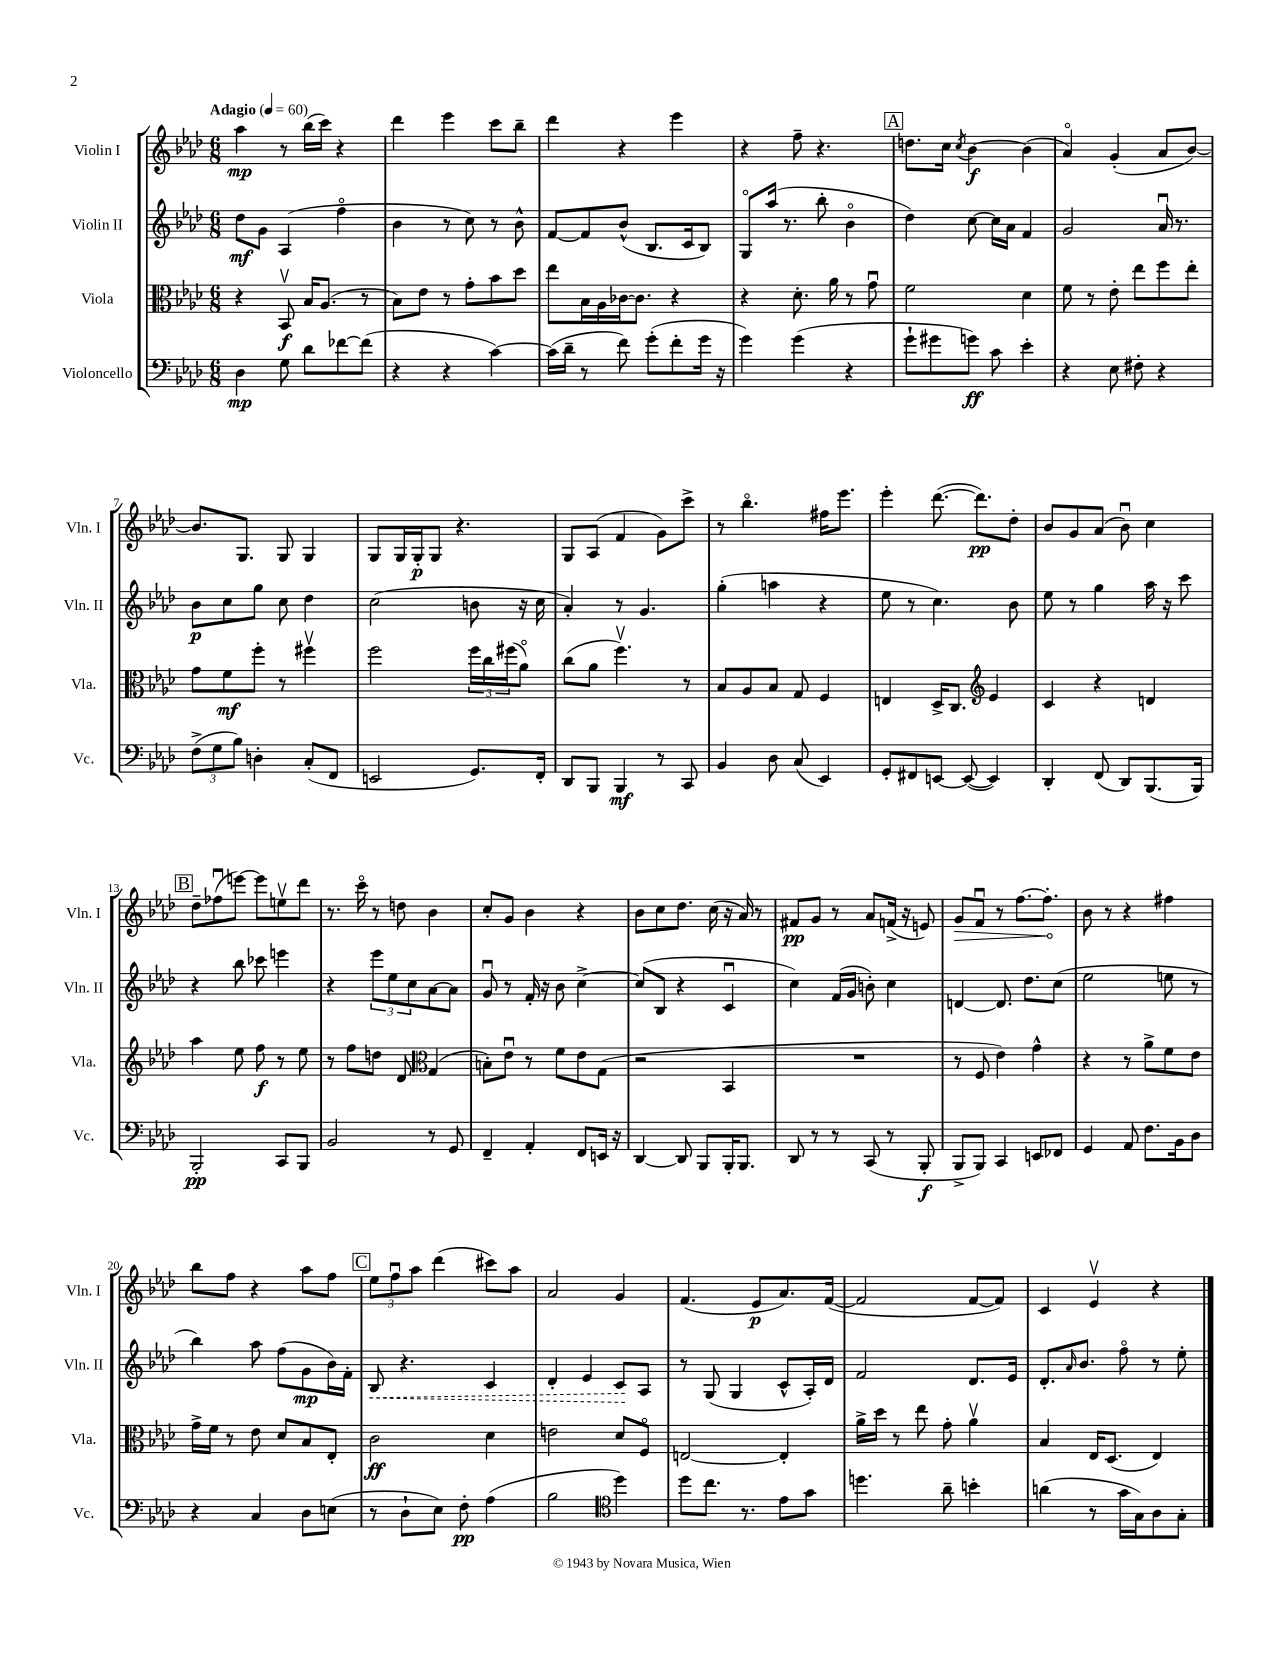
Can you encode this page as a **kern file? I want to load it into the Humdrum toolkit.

**kern	**kern	**kern	**kern
*staff4	*staff3	*staff2	*staff1
*clefF4	*clefC3	*clefG2	*clefG2
*k[b-e-a-d-]	*k[b-e-a-d-]	*k[b-e-a-d-]	*k[b-e-a-d-]
*M6/8	*M6/8	*M6/8	*M6/8
*MM60	*MM60	*MM60	*MM60
4D-	4r	8dd-	4aa-
.	.	8g	.
8G	8BB-v	(4A-	8r
8d-	16B-	.	(16bb-
.	(8.A-	.	16ccc)
[8f-	.	4ffo	4r
(8f-]	8r	.	.
=	=	=	=
4r	8B-)	4b-	4ddd-
.	8e-	.	.
4r	8r	8r	4eee-
.	8g'	8cc)	.
[4c)	8b-	8r	8ccc
.	8dd-	8b-^^	8bb-~
=	=	=	=
(16c]	8ee-	[8f	4ddd-
16d-~	.	.	.
8r	16B-	8f]	.
.	16A-	.	.
8f)	[16c-	(8b-^^	4r
.	8.c-]	.	.
(8g'	.	8.B-	.
8f'	4r	.	4eee-
.	.	16c	.
16g	.	8B-)	.
16r	.	.	.
=	=	=	=
4g)	4r	8Go	4r
.	.	(16aa-	.
.	.	8.r	.
(4g	8.d-'	.	8ff~
.	.	8bb-'	4.r
.	16a-	.	.
4r	8r	4b-o	.
.	8gu	.	.
=	=	=	=
8g`	2f	4dd-)	8.dd
8g#	.	.	.
.	.	.	16cc
.	.	.	8qcc
8g)	.	[8cc	[4b-
8c	.	16cc]	.
.	.	16a-	.
4e-'	4d-	4f	(4b-]
=	=	=	=
4r	8f	2g	4a-o)
.	8r	.	.
8E-	8e-'	.	(4g'
8F#'	8ee-	.	.
4r	8ff	16a-u	8a-
.	.	8.r	.
.	8ee-'	.	[8b-)
=	=	=	=
(12F^	8g	8b-	8.b-]
12G	.	.	.
.	8f	8cc	.
12B-)	.	.	.
.	.	.	8.G
4D'	8ff'	8gg	.
.	8r	8cc	8G
(8C'	4ff#v	4dd-	4G
8FF	.	.	.
=	=	=	=
2EE	2ff	(2cc	8G
.	.	.	16G
.	.	.	16G'
.	.	.	8G
.	.	.	4.r
8.GG)	24ff	8b	.
.	24cc	.	.
.	(24ff#	.	.
.	8a-o)	16r	.
16FF'	.	16cc	.
=	=	=	=
8DD-	(8cc	4a-')	8G
8BBB-	8a-	.	(8A-
4BBB-	4.ffv)	8r	4f
.	.	4.g	.
8r	.	.	8g)
8CC	8r	.	8ccc^
=	=	=	=
4BB-	8B-	(4gg'	8r
.	8A-	.	4.bb-o
8D-	8B-	4aa	.
(8C	8G	.	.
4EE-)	4F	4r	16ff#
.	.	.	8.eee-
=	=	=	=
8GG'	4E	8ee-	4eee-'
8FF#	.	8r	.
[8EE	16D-^	4.cc)	([8.ddd-
.	8.C	.	.
(8EE_	.	.	.
.	.	.	8.ddd-])
*	*clefG2	*	*
4EE])	4e-	.	.
.	.	8b-	8dd-'
=	=	=	=
4DD-'	4c	8ee-	8b-
.	.	8r	8g
(8FF	4r	4gg	(8a-
8DD-)	.	.	8b-u)
(8.BBB-	4d	16aa-	4cc
.	.	16r	.
.	.	8ccc	.
16BBB-)	.	.	.
=	=	=	=
2BBB-'	4aa-	4r	8dd-~
.	.	.	(8ff-u
.	8ee-	8bb-	[8eee)
.	8ff	8ccc-	8eee]
8CC	8r	4eee	8eev
8BBB-	8ee-	.	8ddd-
=	=	=	=
2BB-	8r	4r	8.r
.	8ff	.	.
.	.	.	16ccco
.	8dd	12eee-	8r
.	.	12ee-	.
.	8d-	.	8dd
.	.	12cc	.
*	*clefC3	*	*
8r	(4G	[8a-	4b-
8GG	.	8a-]	.
=	=	=	=
4FF~	8B')	8gu	8cc'
.	8e-u	8r	8g
4AA-'	8r	16f'	4b-
.	.	16r	.
.	8f	8b-	.
8FF	8e-	[4cc^	4r
16EE	(8G	.	.
16r	.	.	.
=	=	=	=
[4DD-	2r	(8cc]	8b-
.	.	8B-	8cc
8DD-]	.	4r	8.dd-
8BBB-	.	.	.
.	.	.	(16cc
16BBB-'	4BB-	4cu	16r
8.BBB-	.	.	16a-)
.	.	.	8r
=	=	=	=
8DD-	2.r	4cc)	8f#
8r	.	.	8g
8r	.	(16f	8r
.	.	16g	.
(8CC	.	8b')	8a-
8r	.	4cc	(16f^
.	.	.	16r
8BBB-'	.	.	8e)
=	=	=	=
8BBB-^	8r	[4d	8g
8BBB-)	8F	.	8fu
4CC	4e-)	8.d]	8r
.	.	.	[8.ff
.	.	8.dd-	.
8EE	4g^^	.	.
.	.	.	8.ff']
8FF-	.	(8cc	.
=	=	=	=
4GG	4r	2ee-	8b-
.	.	.	8r
8AA-	8r	.	4r
8.F	8a-^	.	.
.	8f	8ee	4ff#
16BB-	.	.	.
8D-	8e-	8r	.
=	=	=	=
4r	16g^	4bb-)	8bb-
.	16f	.	.
.	8r	.	8ff
4C	8e-	8aa-	4r
.	8d-	(8ff	.
8D-	8B-	8g	8aa-
(8E	8E-'	16b-)	8ff
.	.	16f'	.
=	=	=	=
8r	2c	8B-	12ee-
.	.	.	12ffu
8D-`	.	4.r	.
.	.	.	12aa-
8E-)	.	.	(4ddd-
8F'	.	.	.
(4A-	4d-	4c	8ccc#)
.	.	.	8aa-
=	=	=	=
2B-	2e	4d-'	2a-
.	.	4e-	.
*clefC4	*	*	*
4dd-)	8d-	8c	4g
.	8Fo	8A-	.
=	=	=	=
8dd-	[2E	8r	(4.f
8.cc	.	(8G	.
.	.	4G	.
8.r	.	.	.
.	.	.	8e-
8e-	4E']	8c^^	8.a-)
8g	.	16A-')	.
.	.	16d-	([16f
=	=	=	=
4.dd	16a-^	2f	2f]
.	16dd-	.	.
.	8r	.	.
.	8ee-	.	.
8a-~	8g'	.	.
4b'	4a-v	8.d-	[8f
.	.	.	8f])
.	.	16e-	.
=	=	=	=
(4a	4B-	8.d-'	4c
.	.	16qqa-	.
.	.	8.b-	.
8r	16E-	.	4e-v
.	(8.D-	.	.
16g	.	8ffo	.
16G)	.	.	.
8A-	4E-)	8r	4r
8G'	.	8ee-'	.
==	==	==	==
*-	*-	*-	*-
